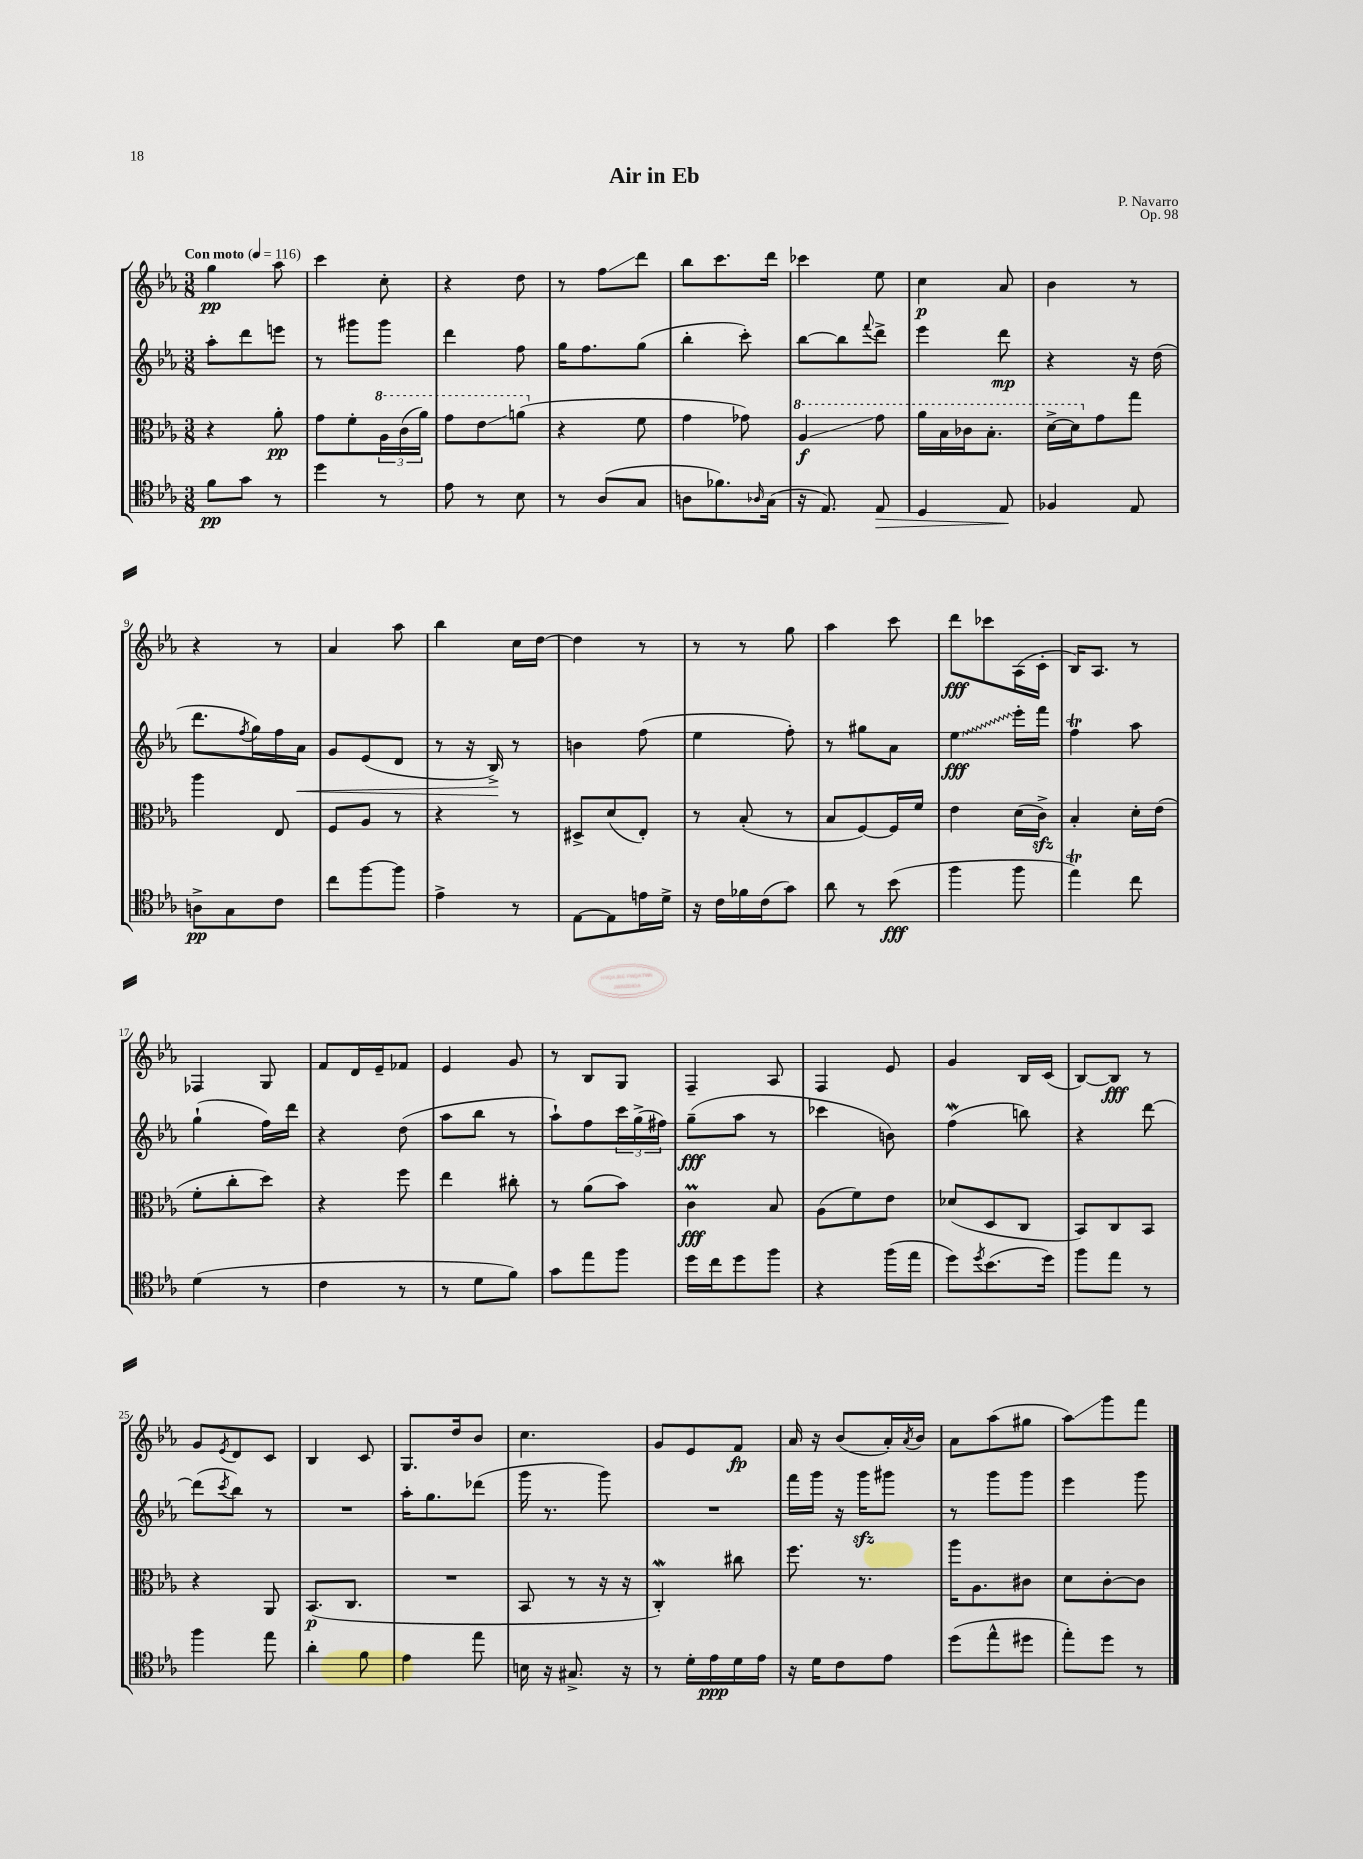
\header { title = "Air in Eb" composer = "P. Navarro" opus = "Op. 98" }
<<
\new StaffGroup <<
\new Staff = "s0" {
    \clef treble \key ees \major \numericTimeSignature \time 3/8 \tempo "Con moto" 4 = 116
    g''4\pp aes''8 |
    c'''4 c''8-. |
    r4 d''8 |
    r8 f''8\glissando d'''8 |
    bes''8 c'''8. d'''16 |
    ces'''4 ees''8 |
    c''4\p aes'8 |
    bes'4 r8 |
    r4 r8 |
    aes'4 aes''8 |
    bes''4 c''16 d''16~ |
    d''4 r8 |
    r8 r8 g''8 |
    aes''4 c'''8 |
    d'''8\fff ces'''8 aes16( c'16-. |
    bes16) aes8. r8 |
    fes4 g8 |
    f'8 d'16 ees'16-- fes'8 |
    ees'4 g'8 |
    r8 bes8 g8 |
    f4-- aes8 |
    f4 ees'8 |
    g'4 bes16 c'16( |
    bes8~) bes8\fff r8 |
    g'8 \acciaccatura { ees'8 } d'8 c'8 |
    bes4 c'8 |
    g8. d''16 bes'8 |
    c''4. |
    g'8 ees'8 f'8\fp |
    aes'16 r16 bes'8( aes'16-.) \acciaccatura { aes'8 } bes'16 |
    aes'8 aes''8( gis''8 |
    aes''8\glissando) g'''8 f'''8 \bar "|." |
}
\new Staff = "s1" {
    \clef treble \key ees \major \numericTimeSignature \time 3/8
    aes''8-. d'''8 e'''8 |
    r8 gis'''8 gis'''8 |
    d'''4 f''8 |
    g''16 f''8. g''8( |
    bes''4-. c'''8-.) |
    bes''8~ bes''8 \appoggiatura { f'''8 } d'''8-> |
    ees'''4 d'''8\mp |
    r4 r16 d''16( |
    d'''8. \acciaccatura { f''8 } g''16) f''16 aes'16\< |
    g'8 ees'8( d'8 |
    r8 r16 bes16->\!) r8 |
    b'4 f''8( |
    ees''4 f''8-.) |
    r8 gis''8 aes'8 |
    \once \override Glissando.style = #'zigzag ees''4\glissando\fff ees'''16-. f'''16 |
    f''4\trill aes''8 |
    g''4-!( f''16) d'''16 |
    r4 d''8( |
    aes''8 bes''8 r8 |
    aes''8-!) f''8 \tuplet 3/2 { c'''16 g''16->( fis''16) } |
    g''8--\fff( aes''8 r8 |
    ces'''4 b'8) |
    f''4\mordent( b''8) |
    r4 d'''8~ |
    d'''8( \acciaccatura { c'''8 } bes''8) r8 |
    R4. |
    aes''16-. g''8. des'''8( |
    g'''16 r8. g'''8) |
    R4. |
    f'''16 g'''16 r16 g'''16\sfz gis'''8 |
    r8 g'''8 g'''8 |
    ees'''4 g'''8 \bar "|." |
}
\new Staff = "s2" {
    \clef alto \key ees \major \numericTimeSignature \time 3/8
    r4 aes'8-.\pp |
    g'8 f'8-. \tuplet 3/2 { \ottava #1 aes'16 c''16( aes''16) } |
    g''8 ees''8\glissando a''8( \ottava #0 |
    r4 f'8 |
    g'4 ges'8) |
    \ottava #1 aes'4\glissando\f g''8 |
    aes''16 bes'16 ces''16 bes'8.-. |
    d''16~-> d''16 \ottava #0 g'8 g''8 |
    aes''4 ees8 |
    f8 aes8 r8 |
    r4 r8 |
    dis8-> d'8( ees8-.) |
    r8 bes8-.( r8 |
    bes8 f8~) f16 f'16 |
    ees'4 d'16( c'16->\sfz) |
    bes4-. d'16-. ees'16( |
    f'8-. c''8-. d''8) |
    r4 f''8 |
    ees''4 cis''8-. |
    r8 aes'8( bes'8) |
    c'4\prall\fff bes8 |
    aes8( f'8) ees'8 |
    des'8( d8 c8 |
    bes,8) c8 bes,8 |
    r4 aes,8 |
    bes,8.\p( c8. |
    R4. |
    bes,8 r8 r16 r16 |
    c4-.\mordent) cis''8 |
    f''8. r8. |
    aes''16 aes8. cis'8 |
    d'8 c'8~-. c'8 \bar "|." |
}
\new Staff = "s3" {
    \clef tenor \key ees \major \numericTimeSignature \time 3/8
    f'8\pp g'8 r8 |
    d''4 r8 |
    ees'8 r8 bes8 |
    r8 aes8( g8 |
    a8 fes'8.) \grace { aes16 } g16( |
    r16 ees8.) ees8\> |
    d4 ees8\! |
    fes4 ees8 |
    a8->\pp g8 c'8 |
    c''8 f''8~ f''8 |
    ees'4-> r8 |
    ees8~ ees8 e'16 d'16-> |
    r16 c'16 fes'16 c'16( g'8) |
    aes'8 r8 bes'8\fff( |
    f''4 f''8 |
    ees''4\trill) c''8 |
    d'4( r8 |
    c'4 r8 |
    r8 d'8 f'8) |
    g'8 ees''8 f''8 |
    d''16 c''16 d''8 f''8 |
    r4 f''16( ees''16 |
    d''8) \acciaccatura { d''8 } bes'8.( d''16) |
    f''8 ees''8 r8 |
    f''4 ees''8 |
    aes'4-. f'8 |
    ees'4 ees''8 |
    b16 r16 gis8.-> r16 |
    r8 d'16-. ees'16\ppp d'16 ees'16 |
    r16 d'16 c'8 ees'8 |
    d''8( ees''8-^ dis''8 |
    ees''8-.) d''8 r8 \bar "|." |
}
>>
>>
